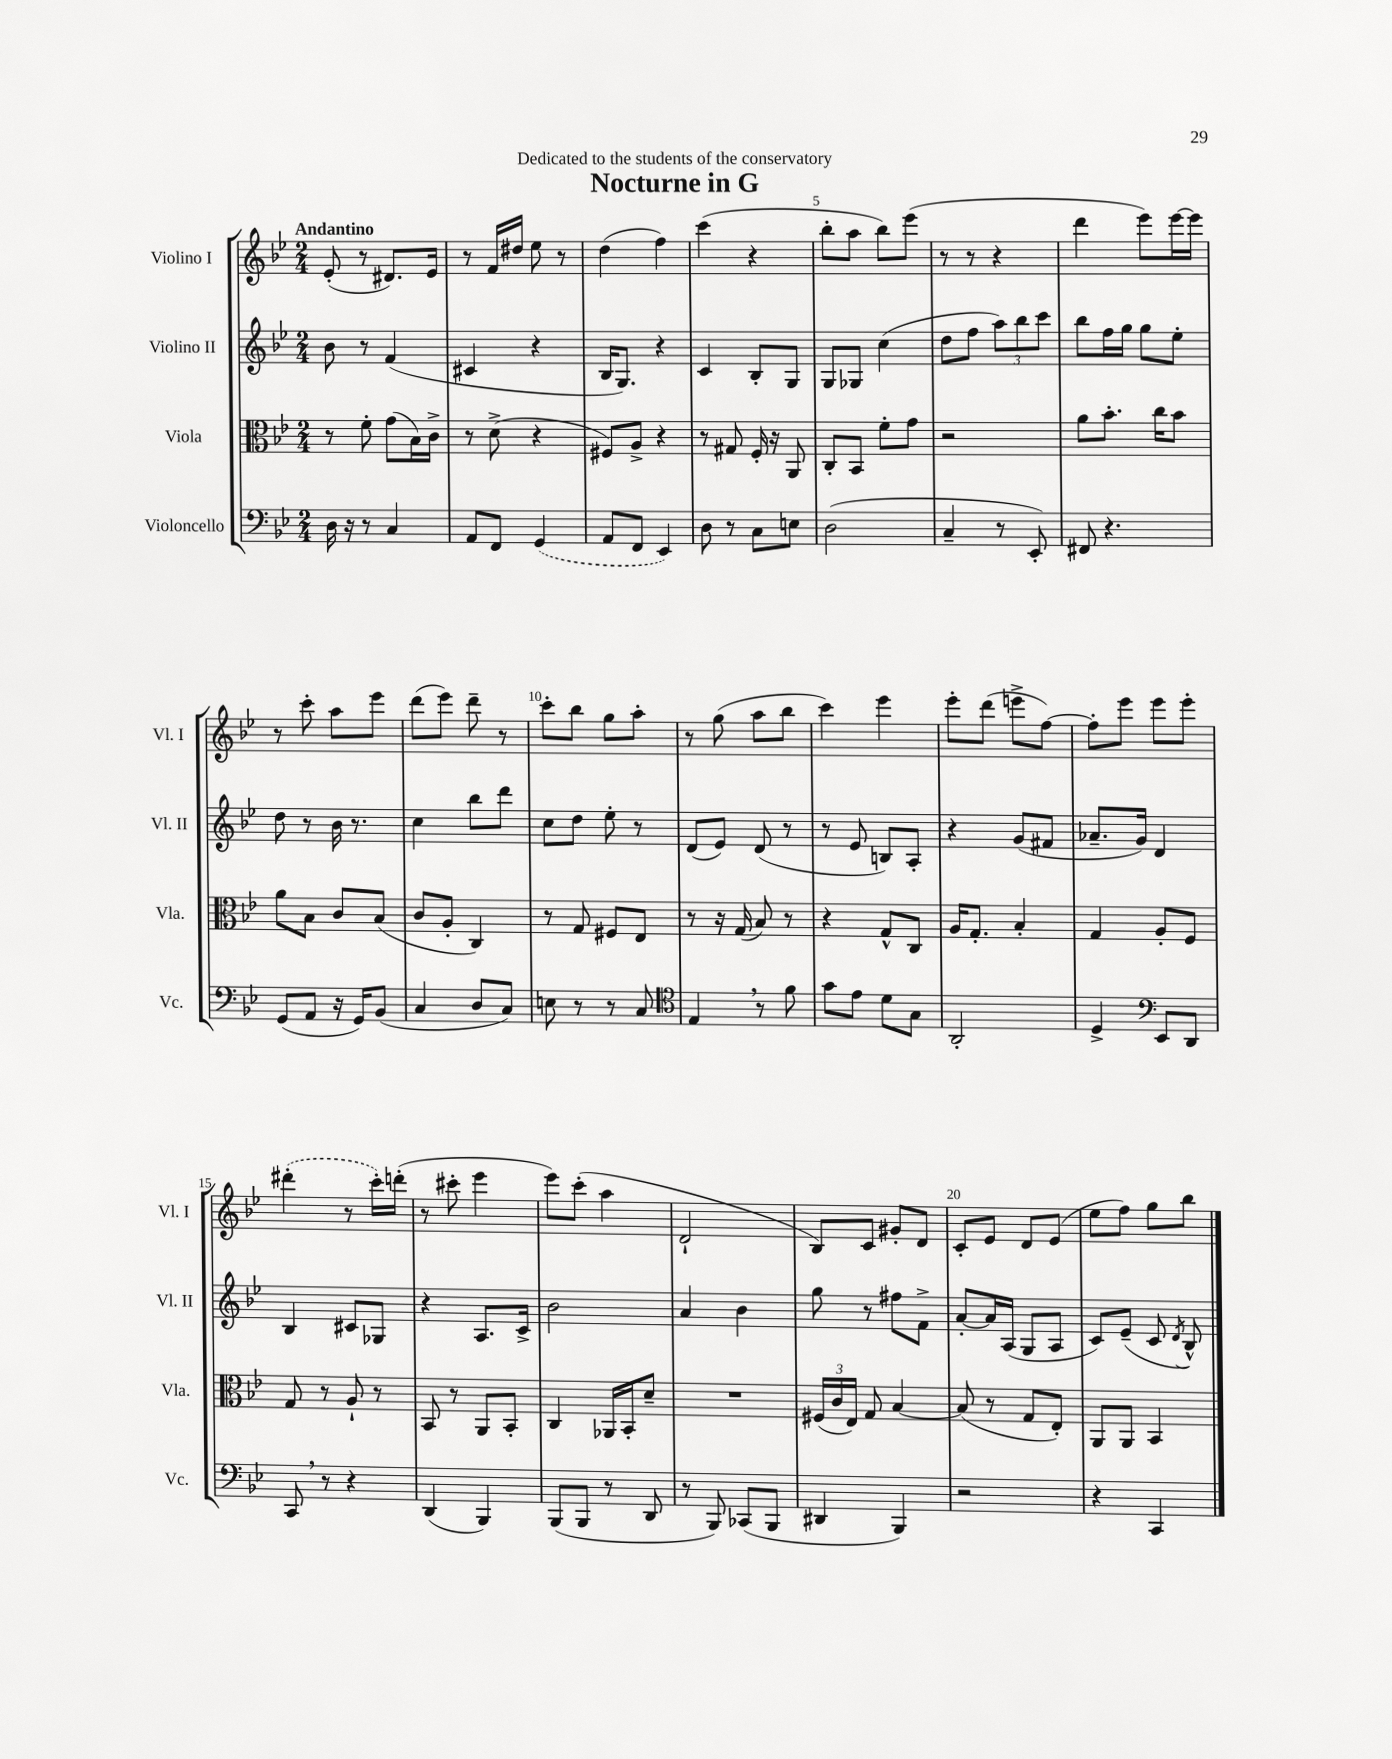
\header { title = "Nocturne in G" dedication = "Dedicated to the students of the conservatory" }
<<
\new StaffGroup <<
\new Staff = "s0" \with { instrumentName = "Violino I" shortInstrumentName = "Vl. I" } {
    \clef treble \key bes \major \numericTimeSignature \time 2/4 \tempo "Andantino"
    \autoBeamOff ees'8-.( r8 dis'8.[) ees'16] |
    r8 f'16[ dis''16] ees''8 r8 |
    d''4( f''4) |
    c'''4( r4 |
    bes''8[-. a''8] bes''8[) ees'''8]( |
    r8 r8 r4 |
    d'''4 ees'''8[) ees'''16~ ees'''16] |
    r8 c'''8-. a''8[ ees'''8] |
    d'''8[( ees'''8]) d'''8-- r8 |
    c'''8[-. bes''8] g''8[ a''8]-. |
    r8 g''8( a''8[ bes''8] |
    c'''4) ees'''4 |
    ees'''8[-. d'''8]( e'''8[-> f''8]~) |
    f''8[-. ees'''8] ees'''8[ ees'''8]-. |
    \once \slurDashed dis'''4-.( r8 c'''16[-.) d'''16]-.( |
    r8 cis'''8-. ees'''4 |
    ees'''8[) c'''8]-.( a''4 |
    d'2-! |
    bes8[) c'8] gis'8[-. d'8] |
    c'8[-. ees'8] d'8[ ees'8]( |
    ees''8[ f''8]) g''8[ bes''8] \bar "|." |
}
\new Staff = "s1" \with { instrumentName = "Violino II" shortInstrumentName = "Vl. II" } {
    \clef treble \key bes \major \numericTimeSignature \time 2/4
    \autoBeamOff bes'8 r8 f'4( |
    cis'4 r4 |
    bes16[ g8.]) r4 |
    c'4 bes8[-. g8] |
    g8[ ges8] c''4( |
    d''8[ f''8] \tuplet 3/2 { a''8[) bes''8 c'''8] } |
    bes''8[ f''16 g''16] g''8[ ees''8]-. |
    d''8 r8 bes'16 r8. |
    c''4 bes''8[ d'''8] |
    c''8[ d''8] ees''8-. r8 |
    d'8[( ees'8]) d'8( r8 |
    r8 ees'8 b8[) a8]-. |
    r4 g'8[( fis'8] |
    aes'8.[-- g'16]) d'4 |
    bes4 cis'8[ ges8] |
    r4 a8.[ c'16]-> |
    bes'2 |
    a'4 bes'4 |
    g''8 r8 fis''8[ f'8]-> |
    a'8[~-. a'16 a16]( g8[ a8] |
    c'8[) ees'8]--( c'8 \acciaccatura { d'8 } bes8-^) \bar "|." |
}
\new Staff = "s2" \with { instrumentName = "Viola" shortInstrumentName = "Vla." } {
    \clef alto \key bes \major \numericTimeSignature \time 2/4
    \autoBeamOff r8 f'8-. g'8[( bes16) c'16]-> |
    r8 d'8->( r4 |
    fis8[) a8]-> r4 |
    r8 gis8 f16-. r16 a,8 |
    c8[-. bes,8] f'8[-. g'8] |
    r2 |
    a'8[ bes'8.]-. c''16[ bes'8] |
    a'8[ bes8] c'8[ bes8]( |
    c'8[ a8]-. c4) |
    r8 g8 fis8[ ees8] |
    r8 r16 g16( bes8) r8 |
    r4 g8[-^ c8] |
    a16[ g8.]-. bes4-. |
    g4 a8[-. f8] |
    g8 r8 a8-! r8 |
    bes,8 r8 a,8[ bes,8]-. |
    c4 aes,16[ bes,16-. d'8]-- |
    R2 |
    \tuplet 3/2 { fis16[( c'16 ees16]) } g8 bes4~ |
    bes8( r8 g8[ ees8]-.) |
    a,8[ a,8] bes,4 \bar "|." |
}
\new Staff = "s3" \with { instrumentName = "Violoncello" shortInstrumentName = "Vc." } {
    \clef bass \key bes \major \numericTimeSignature \time 2/4
    \autoBeamOff d16 r16 r8 c4 |
    a,8[ f,8] \once \slurDashed g,4( |
    a,8[ f,8] ees,4) |
    d8 r8 c8[ e8] |
    d2( |
    c4-- r8 ees,8-.) |
    fis,8 r4. |
    g,8[( a,8] r16 g,16[) bes,8]( |
    c4 d8[ c8]) |
    e8 r8 r8 c8 |
    \clef tenor ees4 \breathe r8 f'8 |
    g'8[ ees'8] d'8[ g8] |
    a,2-. |
    d4-> \clef bass ees,8[ d,8] |
    c,8 \breathe r8 r4 |
    d,4( bes,,4) |
    bes,,8[( bes,,8] r8 d,8 |
    r8 bes,,8) ces,8[( bes,,8] |
    dis,4 bes,,4) |
    r2 |
    r4 c,4 \bar "|." |
}
>>
>>
\layout { \context { \Score \override BarNumber.break-visibility = ##(#f #t #t) barNumberVisibility = #(every-nth-bar-number-visible 5) } }
